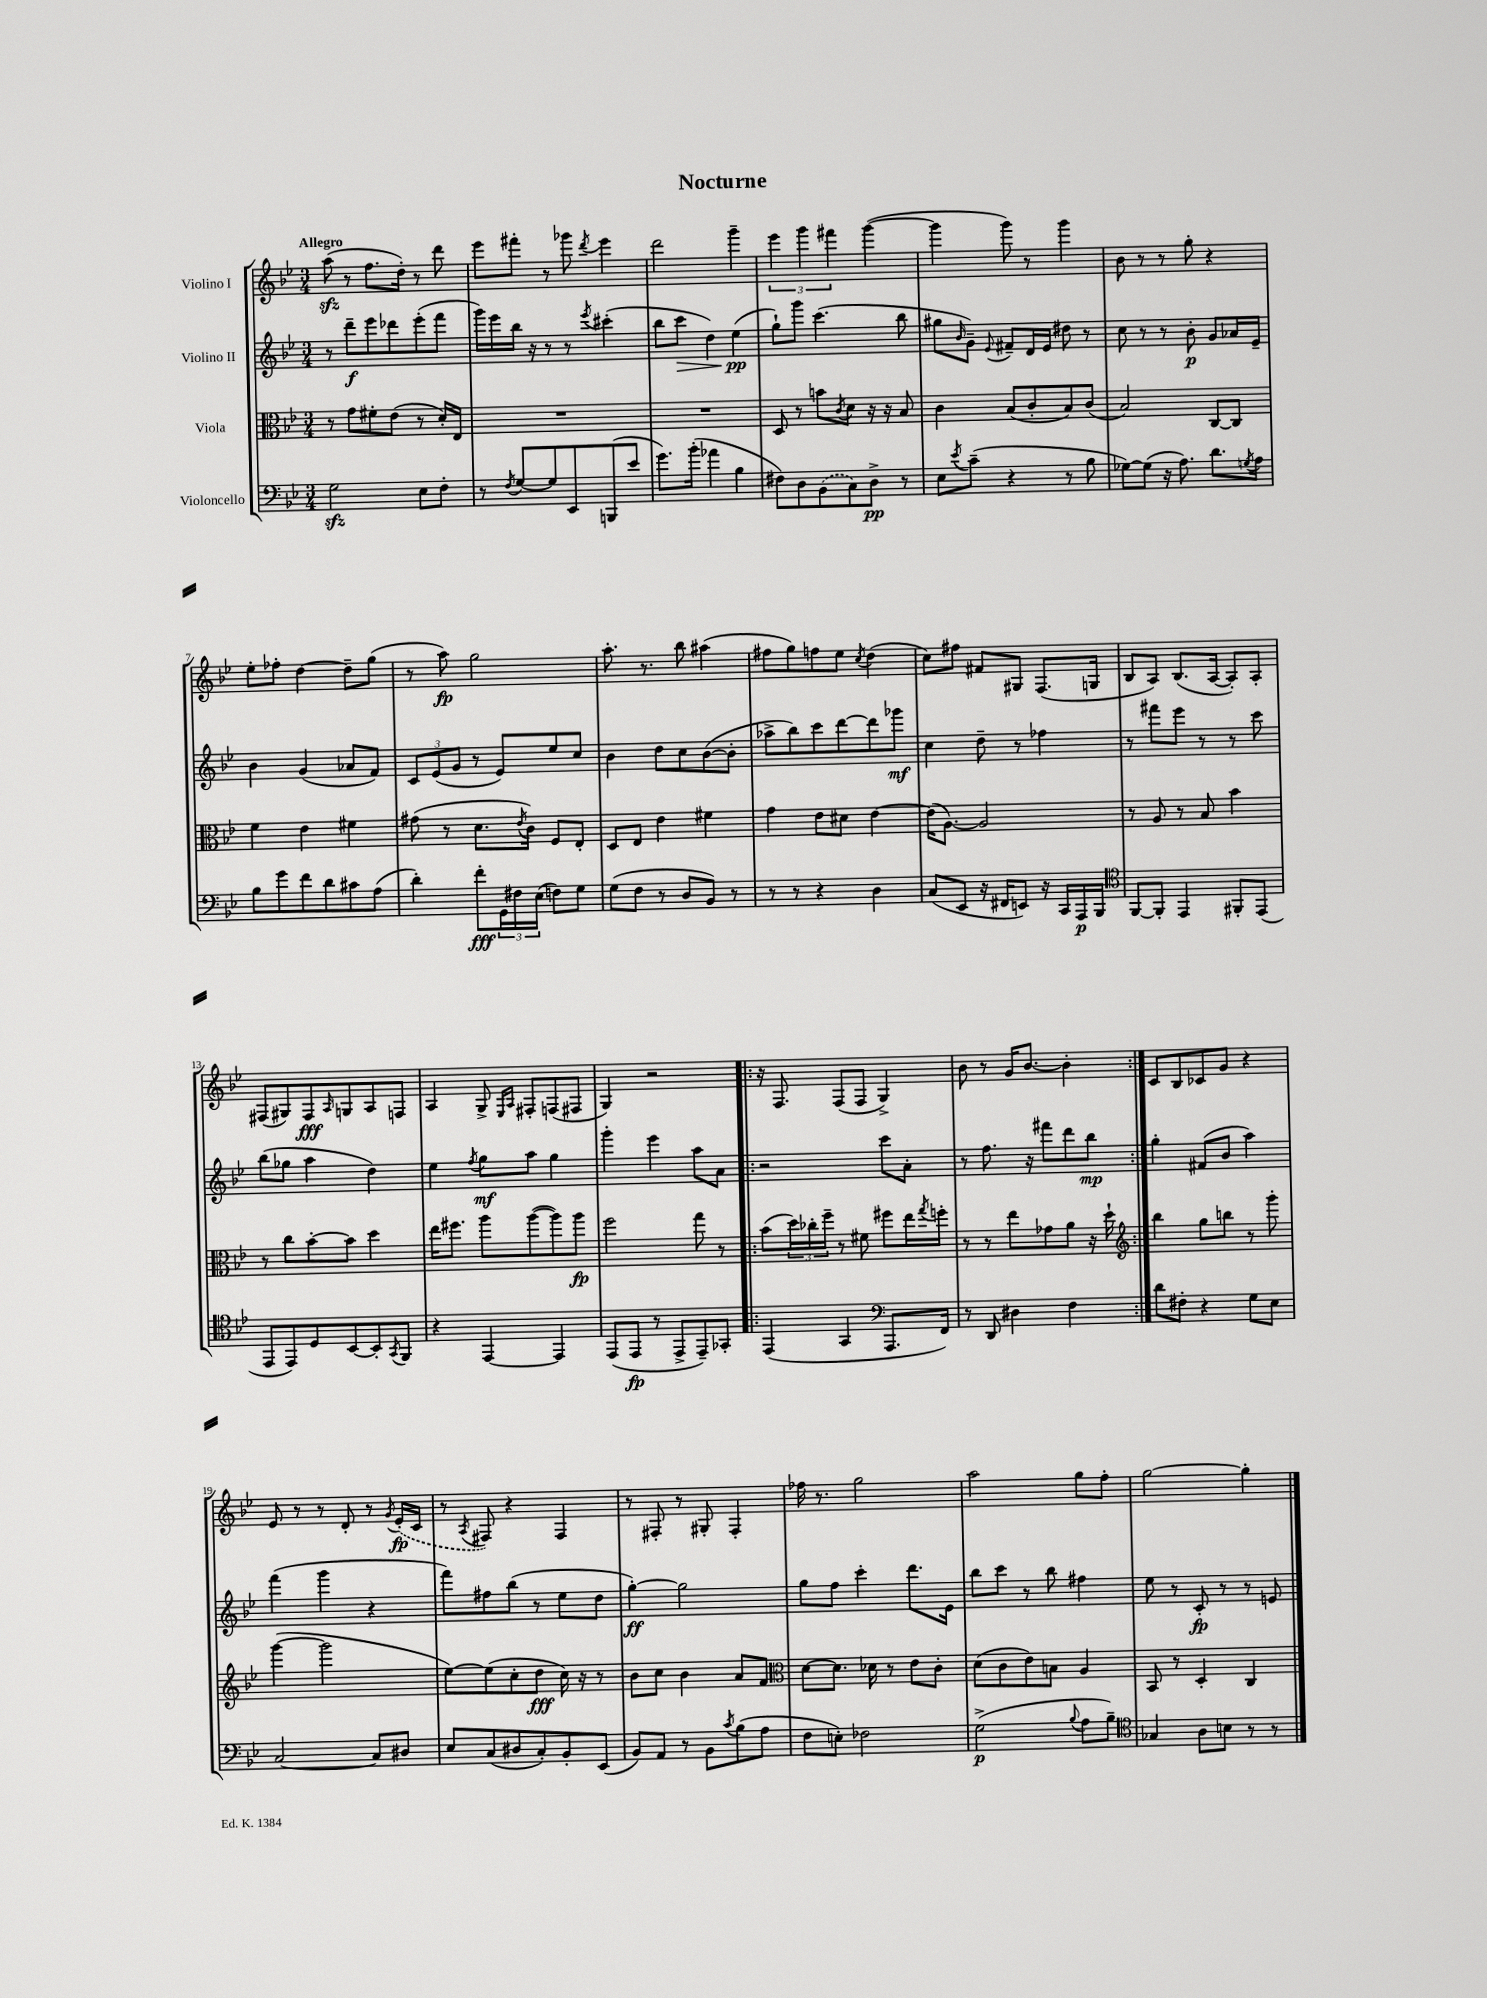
\header { title = "Nocturne" }
<<
\new StaffGroup <<
\new Staff = "s0" \with { instrumentName = "Violino I" } {
    \clef treble \key bes \major \numericTimeSignature \time 3/4 \tempo "Allegro"
    a''8\sfz( r8 f''8. d''16-.) r8 d'''8 |
    ees'''8 fis'''8-. r8 ges'''8 \acciaccatura { d'''8 } ees'''4 |
    d'''2 g'''4-- |
    \tuplet 3/2 { ees'''4 g'''4 fis'''4 } g'''4~( |
    g'''4 g'''8) r8 g'''4 |
    bes'8 r8 r8 g''8-. r4 |
    ees''8-. fes''8-. d''4~ d''8-- g''8( |
    r8 a''8\fp) g''2 |
    a''8.-. r8. bes''8 ais''4( |
    fis''8 g''8) f''8 ees''8 \acciaccatura { c''8 } d''4( |
    c''8) fis''8 fis'8 gis8 f8.( g16 |
    bes8 a8) bes8.( a16~ a8-.) a8-. |
    fis8( gis8) fis8\fff \grace { a16 } g8 a8 f8 |
    a4 g8-> \grace { ees16 a16 } fis8-. f8( fis8 |
    g4) r2 |
    \repeat volta 2 { r16 f8. f8( f8 g4->) |
    bes'8 r8 g'16 bes'8.~ bes'4-. | }
    c'8 bes8 ces'8 g'8 r4 |
    ees'8 r8 r8 d'8-. r8 \acciaccatura { g'8 } \once \slurDashed ees'16-.\fp( c'16 |
    r8 \acciaccatura { a8 } fis8) r4 fis4 |
    r8 fis8-. r8 gis8-. fis4-. |
    fes''16 r8. g''2 |
    a''2 g''8 f''8-. |
    g''2~ g''4-. \bar "|." |
}
\new Staff = "s1" \with { instrumentName = "Violino II" } {
    \clef treble \key bes \major \numericTimeSignature \time 3/4
    r8 d'''8--\f ees'''8 des'''8 ees'''8-.( f'''8 |
    g'''16) ees'''16 bes''16 r16 r8 r8 \acciaccatura { ees'''8 } cis'''4-.( |
    bes''8 c'''8\> d''4) ees''4\pp\!( |
    g''8-!) g'''8 c'''4.( bes''8 |
    gis''8 \grace { bes'16 } g'8--) \appoggiatura { ees'8 } fis'8-- d'16 ees'16 dis''8 r8 |
    c''8 r8 r8 bes'8-.\p g'8 aes'16 ees'16-- |
    bes'4 g'4( aes'8 f'8) |
    \tuplet 3/2 { c'8 ees'8( g'8 } r8 ees'8) ees''8 c''8 |
    bes'4 d''8 c''8 bes'8~( bes'8-. |
    aes''8-> bes''8) c'''8 d'''8~ d'''8 ges'''8\mf |
    c''4 d''8-- r8 fes''4 |
    r8 fis'''8 ees'''8 r8 r8 c'''8 |
    bes''8( ges''8 a''4 d''4) |
    ees''4 \acciaccatura { f''8 } g''8\mf a''8 g''4 |
    g'''4-. ees'''4 a''8 a'8 |
    \repeat volta 2 { r2 c'''8 a'8-. |
    r8 f''8. r16 fis'''8 d'''8 bes''8\mp | }
    g''4-. fis'8( bes'8 a''4) |
    f'''4( g'''4 r4 |
    f'''8) fis''8 bes''8( r8 ees''8 d''8 |
    g''4~-.\ff) g''2 |
    g''8 f''8 c'''4-. d'''8. ees'16 |
    bes''8 c'''8 r8 bes''8 fis''4 |
    ees''8 r8 c'8-.\fp r8 r8 e'8 \bar "|." |
}
\new Staff = "s2" \with { instrumentName = "Viola" } {
    \clef alto \key bes \major \numericTimeSignature \time 3/4
    r8 g'8 fis'8-. ees'8( r8 d'16-.) ees16 |
    R2. |
    R2. |
    d8 r8 b'8 \acciaccatura { c'8 } d'8 r16 r16 bes8 |
    c'4 bes8( c'8-. bes8) c'8( |
    bes2) c8~ c8 |
    f'4 ees'4 fis'4 |
    gis'8( r8 d'8. \acciaccatura { ees'8 } c'16) f8 ees8-. |
    d8 ees8 ees'4 fis'4 |
    g'4 ees'8 dis'8 ees'4~ |
    ees'16( a8.~) a2 |
    r8 a8 r8 bes8 bes'4 |
    r8 c''8 bes'8~-. bes'8 d''4 |
    ees''16 fis''8. a''8 a''8~( a''8) a''8\fp |
    f''2 g''8 r8 |
    \repeat volta 2 { bes'8( \tuplet 3/2 { d''16) ces''16-. f''16-- } r8 fis'8 fis''8 ees''16 \acciaccatura { g''8 } f''16-. |
    r8 r8 ees''8 ges'8 a'8 r16 d''16-! | }
    \clef treble bes''4 g''8 b''8 r8 g'''8-. |
    g'''4~( g'''2 |
    ees''8~) ees''8( c''8-. d''8\fff c''16) r16 r8 |
    bes'8 c''8 bes'4 a'8 f'8 |
    \clef alto d'8~ d'8. des'16 r8 ees'8 c'8-. |
    d'8( c'8 ees'8) b8 a4 |
    bes,8 r8 d4-. c4 \bar "|." |
}
\new Staff = "s3" \with { instrumentName = "Violoncello" } {
    \clef bass \key bes \major \numericTimeSignature \time 3/4
    g2\sfz ees8 f8-. |
    r8 \acciaccatura { f8 } g8~ g8 ees,8 b,,8( ees'8 |
    g'8.) bes'16-.( aes'4 bes4 |
    fis8) d8 \once \slurDashed bes,8( c8) d8->\pp r8 |
    ees8 \acciaccatura { ees'8 } c'8--( r4 r8 bes8 |
    ges8~) ges8( r16 a8.) d'8. \acciaccatura { g8 } a16 |
    bes8 g'8 f'8 d'8 cis'8 a8( |
    d'4-.) f'8-.\fff \tuplet 3/2 { g,16 fis16 ees16( } f8) g8 |
    g8( f8 r8 d8 bes,8) r8 |
    r8 r8 r4 d4 |
    c8( ees,8 r16 fis,16 e,8) r16 c,16 a,,16\p bes,,16 |
    \clef tenor f,8~ f,8-. ees,4 fis,8-. ees,8( |
    ees,8 ees,8) d8 bes,8~ bes,8-. \acciaccatura { g,8 } f,8 |
    r4 ees,4~ ees,4 |
    ees,8( ees,8\fp r8 ees,8-> ees,8--) ges,8-. |
    \repeat volta 2 { ees,4( g,4 \clef bass a,,8. f,16) |
    r8 d,8 dis4 f4 | }
    d'8 fis8-. r4 g8 ees8 |
    c2~ c8 dis8 |
    ees8 c8( dis8 c8-.) bes,8-. ees,8( |
    bes,8) a,8 r8 bes,8 \acciaccatura { c'8 } bes8( a8 |
    f8 e8-.) fes2 |
    g2->\p( \appoggiatura { bes8 } a8 bes8--) |
    \clef tenor ges4 a8 b8 r8 r8 \bar "|." |
}
>>
>>
